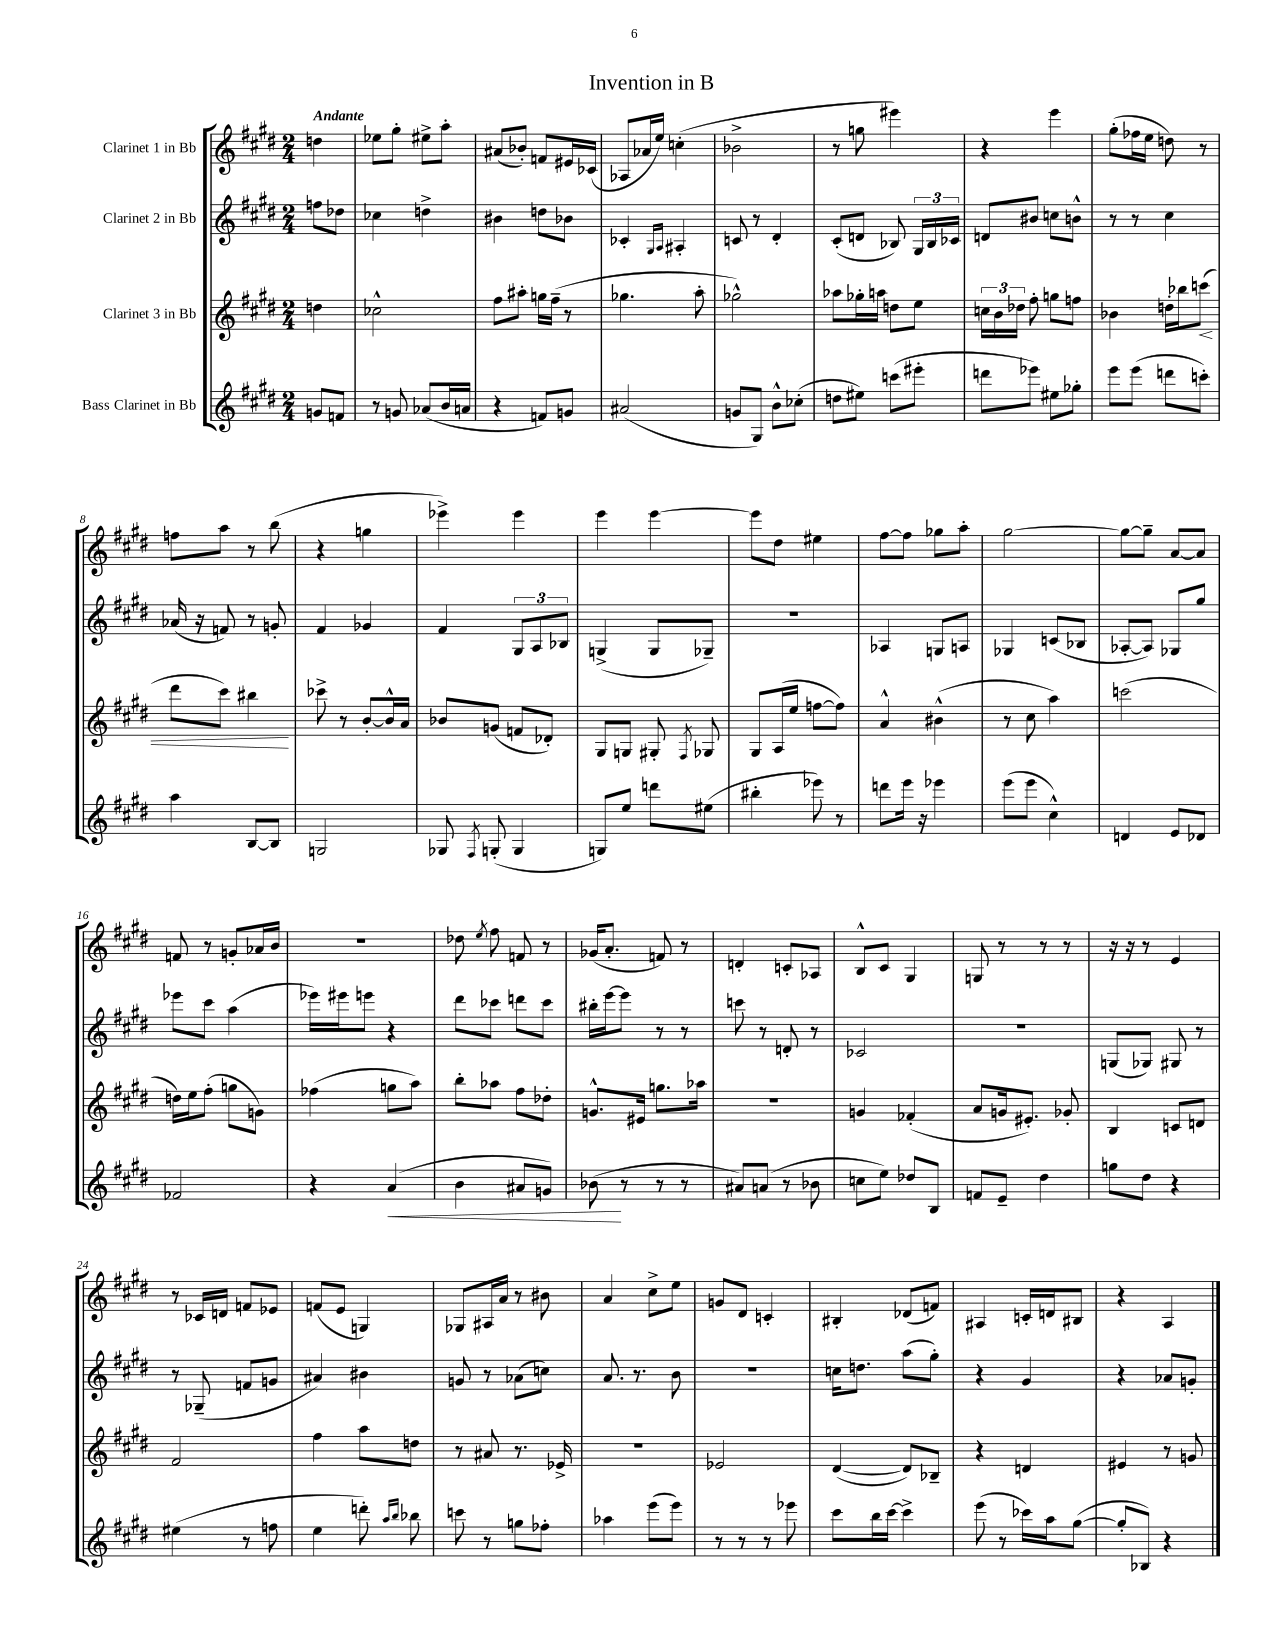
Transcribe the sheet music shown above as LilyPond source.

\header { title = "Invention in B" }
<<
\new StaffGroup <<
\new Staff = "s0" \with { instrumentName = "Clarinet 1 in Bb" } {
    \clef treble \key e \major \numericTimeSignature \time 2/4 \partial 4 \tempo "Andante"
    \autoBeamOff d''4 |
    ees''8[ gis''8]-. eis''8[-> a''8]-. |
    ais'8[( bes'8]-.) f'8[ eis'16 ces'16]( |
    aes8[ aes'16 e''16]) c''4-.( |
    bes'2-> |
    r8 g''8 eis'''4) |
    r4 e'''4 |
    gis''8[-.( fes''16 e''16] d''8) r8 |
    f''8[ a''8] r8 b''8( |
    r4 g''4 |
    ees'''4->) ees'''4 |
    e'''4 e'''4~ |
    e'''8[ dis''8] eis''4 |
    fis''8[~ fis''8] ges''8[ a''8]-. |
    gis''2~ |
    gis''8[~ gis''8]-- a'8[~ a'8] |
    f'8 r8 g'8[-. aes'16 b'16] |
    R2 |
    des''8 \acciaccatura { e''8 } fis''8 f'8 r8 |
    ges'16[( a'8.]-. f'8) r8 |
    d'4-. c'8[-. aes8] |
    b8[-^ cis'8] gis4 |
    g8 r8 r8 r8 |
    r16 r16 r8 e'4 |
    r8 ces'16[ d'16] f'8[ ees'8] |
    f'8[( e'8] g4) |
    ges8[ ais16 a'16] r8 bis'8 |
    a'4 cis''8[-> e''8] |
    g'8[ dis'8] c'4-. |
    bis4-. des'8[( f'8]) |
    ais4 c'16[-. d'16 bis8] |
    r4 a4 \bar "|." |
}
\new Staff = "s1" \with { instrumentName = "Clarinet 2 in Bb" } {
    \clef treble \key e \major \numericTimeSignature \time 2/4 \partial 4
    \autoBeamOff f''8[ des''8] |
    ces''4 d''4-> |
    bis'4 d''8[ bes'8] |
    ces'4-. \grace { gis16[ a16] } ais4-. |
    c'8 r8 dis'4-. |
    cis'8[-.( d'8] bes8) \tuplet 3/2 { gis16[ bes16 ces'16] } |
    d'8[ bis'8] c''8[ b'8]-^ |
    r8 r8 cis''4 |
    aes'16( r16 f'8) r8 g'8-. |
    fis'4 ges'4 |
    fis'4 \tuplet 3/2 { gis8[ a8 bes8] } |
    g4->( g8[ ges8]--) |
    r2 |
    aes4 g8[ a8] |
    ges4 c'8[( bes8] |
    aes8[~-. aes8]) ges8[ gis''8] |
    ees'''8[ cis'''8] a''4( |
    ees'''16[) eis'''16 e'''8] r4 |
    dis'''8[ ces'''8] d'''8[ ces'''8] |
    bis''16[-. e'''16~ e'''8] r8 r8 |
    c'''8 r8 d'8-. r8 |
    ces'2 |
    R2 |
    g8[( ges8]) gis8 r8 |
    r8 ges8--( f'8[ g'8] |
    ais'4) bis'4 |
    g'8 r8 aes'8[( c''8]) |
    a'8. r8. b'8 |
    R2 |
    c''16[ d''8.] a''8[( gis''8]-.) |
    r4 gis'4 |
    r4 aes'8[ g'8]-. \bar "|." |
}
\new Staff = "s2" \with { instrumentName = "Clarinet 3 in Bb" } {
    \clef treble \key e \major \numericTimeSignature \time 2/4 \partial 4
    \autoBeamOff d''4 |
    ces''2-^ |
    fis''8[ ais''8]-. g''16[ fis''16]--( r8 |
    ges''4. a''8-. |
    ges''2-^) |
    aes''8[ ges''16-. a''16] d''8[ e''8] |
    \tuplet 3/2 { c''16[ b'16 des''16] } fis''8-. g''8[ f''8] |
    bes'4 d''16[-. bes''16 c'''8]\<( |
    dis'''8[ cis'''8]) bis''4\! |
    ces'''8-> r8 b'8[~-. b'16-^ a'16] |
    bes'8[ g'8]( f'8[ des'8]-.) |
    gis8[ g8] gis8-. \acciaccatura { fis8 } ges8 |
    gis8[ a16( e''16] f''8[~ f''8]) |
    a'4-^ bis'4-^( |
    r8 cis''8 a''4) |
    c'''2( |
    d''16[) e''16 fis''8]-.( g''8[ g'8]) |
    fes''4( g''8[ a''8]) |
    b''8[-. aes''8] fis''8[ des''8]-. |
    g'8.[-^ eis'16] g''8.[ aes''16] |
    R2 |
    g'4 fes'4-.( |
    a'8[ g'16 eis'8.]-.) ges'8-. |
    b4 c'8[ d'8] |
    fis'2 |
    fis''4 a''8[ d''8] |
    r8 ais'8 r8. ees'16-> |
    R2 |
    ees'2 |
    dis'4~( dis'8[) bes8]-- |
    r4 d'4 |
    eis'4 r8 g'8 \bar "|." |
}
\new Staff = "s3" \with { instrumentName = "Bass Clarinet in Bb" } {
    \clef treble \key e \major \numericTimeSignature \time 2/4 \partial 4
    \autoBeamOff g'8[ f'8] |
    r8 g'8 aes'8[( b'16 a'16] |
    r4 f'8[) g'8] |
    ais'2( |
    g'8[ gis8]) b'8[-^ ces''8]-.( |
    d''8[ eis''8]) c'''8[( eis'''8]-. |
    d'''8[ ees'''8]) eis''8[ ges''8]-. |
    e'''8[ e'''8]( d'''8[ c'''8]-.) |
    a''4 b8[~ b8] |
    g2 |
    ges8 \acciaccatura { fis8 } g8-.( g4 |
    g8[) e''8] d'''8[ eis''8]( |
    bis''4-. ees'''8) r8 |
    d'''8[ e'''16] r16 ees'''4 |
    e'''8[( e'''8] cis''4-^) |
    d'4 e'8[ des'8] |
    fes'2 |
    r4 a'4\<( |
    b'4 ais'8[ g'8]) |
    bes'8\!( r8 r8 r8 |
    ais'8[) a'8]( r8 bes'8 |
    c''8[ e''8]) des''8[ b8] |
    f'8[ e'8]-- dis''4 |
    g''8[ dis''8] r4 |
    eis''4( r8 f''8 |
    e''4 d'''8-.) \grace { a''16[ b''16] } bes''8 |
    c'''8 r8 g''8[ fes''8]-. |
    aes''4 e'''8[( e'''8]) |
    r8 r8 r8 ees'''8 |
    cis'''8[ b''16 cis'''16]~ cis'''4-> |
    e'''8( r8 ces'''16[) a''16 gis''8]~( |
    gis''8[-. bes8]) r4 \bar "|." |
}
>>
>>
